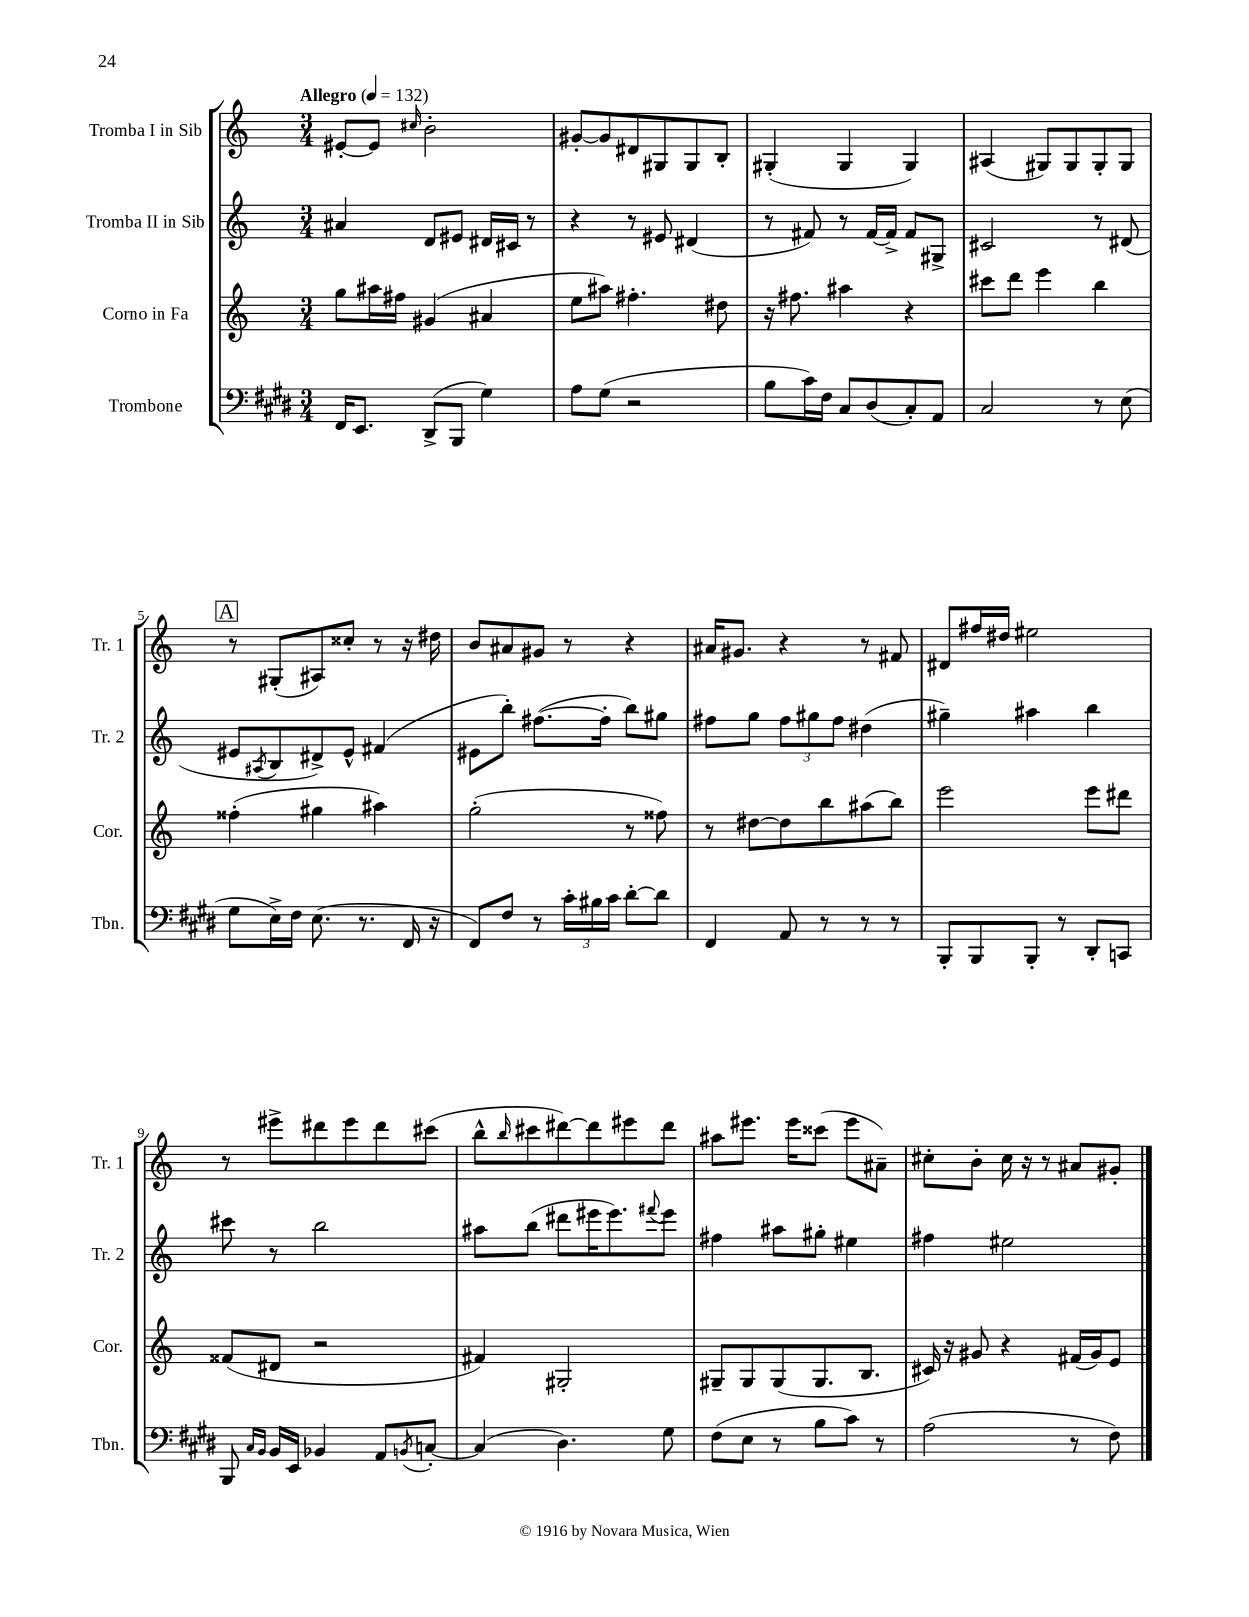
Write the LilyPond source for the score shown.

<<
\new StaffGroup <<
\new Staff = "s0" \with { instrumentName = "Tromba I in Sib" shortInstrumentName = "Tr. 1" } {
    \clef treble \key c \major \numericTimeSignature \time 3/4 \tempo "Allegro" 4 = 132
    eis'8~-. eis'8 \grace { cis''16 } b'2-. |
    gis'8~-. gis'8 dis'8 gis8 gis8 b8-. |
    gis4-.( gis4 gis4) |
    ais4( gis8) gis8 gis8-. gis8 |
    \mark \markup { \box "A" } r8 gis8-.( ais8) cisis''8-. r8 r16 dis''16 |
    b'8 ais'8 gis'8 r8 r4 |
    ais'16 gis'8. r4 r8 fis'8 |
    dis'8 fis''16 dis''16 eis''2 |
    r8 eis'''8-> dis'''8 eis'''8 dis'''8 cis'''8( |
    b''8-^ \grace { b''16 } cis'''8 dis'''8~) dis'''8 eis'''8 dis'''8 |
    ais''8 eis'''8. eis'''16 cisis'''8( eis'''8 ais'8--) |
    cis''8-. b'8-. cis''16 r16 r8 ais'8 gis'8-. \bar "|." |
}
\new Staff = "s1" \with { instrumentName = "Tromba II in Sib" shortInstrumentName = "Tr. 2" } {
    \clef treble \key c \major \numericTimeSignature \time 3/4
    ais'4 d'8 eis'8 dis'16 cis'16 r8 |
    r4 r8 eis'8 dis'4( |
    r8 fis'8) r8 fis'16~ fis'16-> fis'8 gis8-> |
    cis'2 r8 dis'8( |
    \mark \markup { \box "A" } eis'8 \acciaccatura { ais8 } b8 dis'8->) eis'8-^ fis'4( |
    eis'8 b''8-.) fis''8.~( fis''16-. b''8) gis''8 |
    fis''8 g''8 \tuplet 3/2 { fis''8 gis''8 fis''8 } dis''4( |
    gis''4--) ais''4 b''4 |
    cis'''8 r8 b''2 |
    ais''8 b''8( dis'''8 eis'''16 eis'''8.) \appoggiatura { fis'''8 } eis'''8 |
    fis''4 ais''8 gis''8-. eis''4 |
    fis''4 eis''2 \bar "|." |
}
\new Staff = "s2" \with { instrumentName = "Corno in Fa" shortInstrumentName = "Cor." } {
    \clef treble \key c \major \numericTimeSignature \time 3/4
    g''8 ais''16 fis''16 gis'4( ais'4 |
    e''8 ais''8) fis''4.-. dis''8 |
    r16 fis''8. ais''4 r4 |
    cis'''8 d'''8 e'''4 b''4 |
    \mark \markup { \box "A" } fisis''4-.( gis''4 ais''4) |
    g''2-.( r8 fisis''8) |
    r8 dis''8~ dis''8 b''8 ais''8( b''8) |
    e'''2 e'''8 dis'''8 |
    fisis'8( dis'8 r2 |
    fis'4) gis2-. |
    gis8-- gis8 gis8( gis8. b8. |
    cis'16) r16 gis'8 r4 fis'16( gis'16) e'8 \bar "|." |
}
\new Staff = "s3" \with { instrumentName = "Trombone" shortInstrumentName = "Tbn." } {
    \clef bass \key e \major \numericTimeSignature \time 3/4
    fis,16 e,8. dis,8->( b,,8 gis4) |
    a8 gis8( r2 |
    b8 cis'16) fis16 cis8 dis8( cis8-.) a,8 |
    cis2 r8 e8( |
    \mark \markup { \box "A" } gis8 e16->) fis16 e8.( r8. fis,16 r16 |
    fis,8) fis8 r8 \tuplet 3/2 { cis'16-. bis16 cis'16 } dis'8~-. dis'8 |
    fis,4 a,8 r8 r8 r8 |
    b,,8-. b,,8 b,,8-. r8 dis,8-. c,8 |
    b,,8 \grace { cis16 b,16 } b,16 e,16 bes,4 a,8 \acciaccatura { b,8 } c8~-. |
    c4( dis4.) gis8 |
    fis8( e8 r8 b8 cis'8) r8 |
    a2( r8 fis8) \bar "|." |
}
>>
>>
